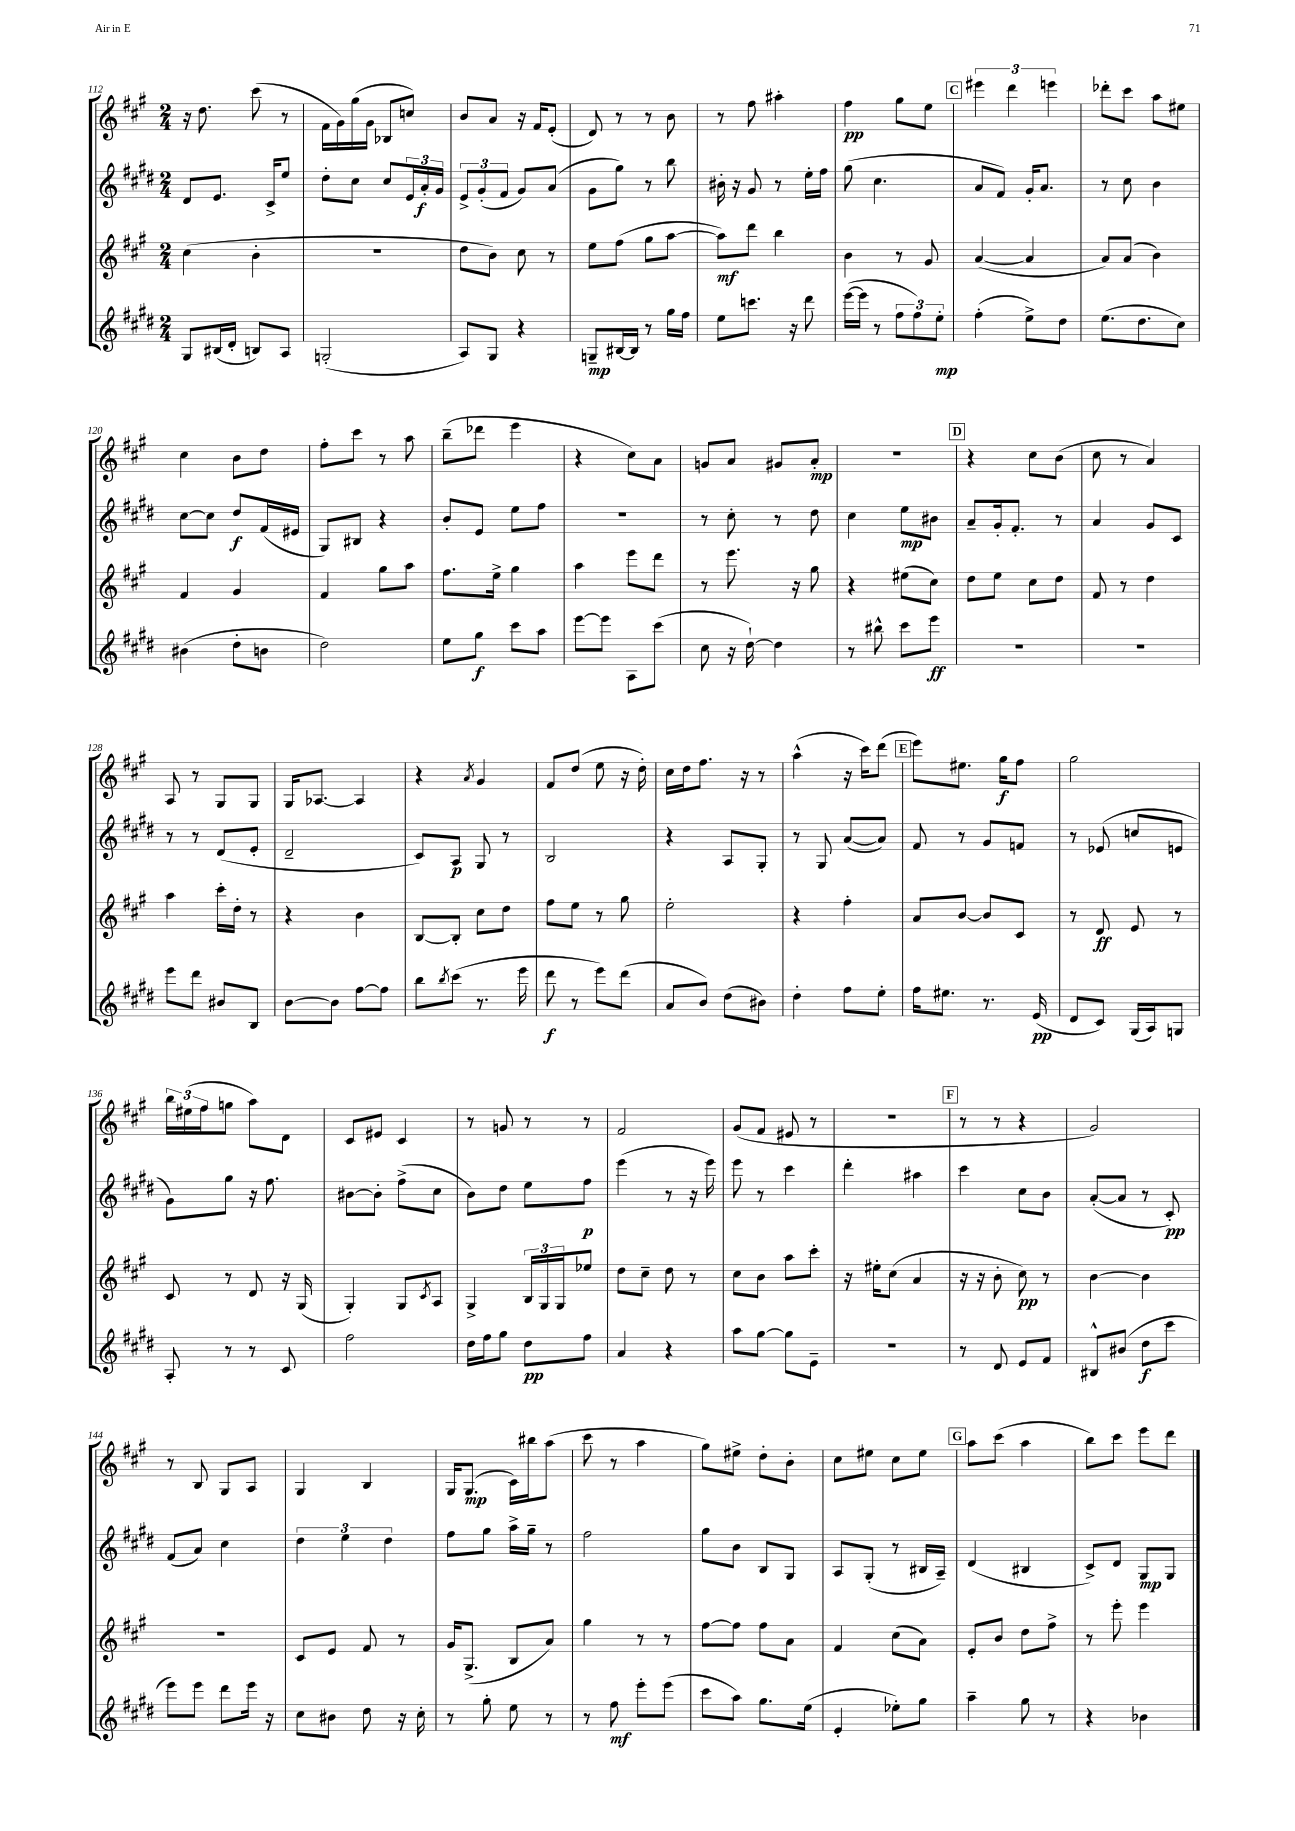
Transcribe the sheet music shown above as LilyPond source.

<<
\new StaffGroup <<
\new Staff = "s0" {
    \clef treble \key a \major \numericTimeSignature \time 2/4
    r16 d''8. cis'''8( r8 |
    fis'16 gis'16) gis''16( gis'16 bes8 c''8) |
    b'8 a'8 r16 fis'16 e'8-.( |
    d'8) r8 r8 b'8 |
    r8 fis''8 ais''4-. |
    fis''4\pp gis''8 e''8 |
    \mark \markup { \box "C" } \tuplet 3/2 { eis'''4 d'''4 e'''4 } |
    des'''8-. cis'''8 a''8 eis''8 |
    cis''4 b'8 d''8 |
    fis''8-. cis'''8 r8 a''8 |
    b''8--( des'''8 e'''4 |
    r4 cis''8) a'8 |
    g'8 a'8 gis'8 a'8-.\mp |
    R2 |
    \mark \markup { \box "D" } r4 cis''8 b'8( |
    cis''8 r8 a'4) |
    a8 r8 gis8 gis8 |
    gis16 aes8.~ aes4 |
    r4 \acciaccatura { a'8 } gis'4 |
    fis'8 d''8( e''8 r16 d''16-.) |
    cis''16 d''16 fis''8. r16 r8 |
    a''4-^( r16 cis'''16) d'''8( |
    \mark \markup { \box "E" } e'''8) eis''8. gis''16\f fis''8 |
    gis''2 |
    \tuplet 3/2 { b''16 eis''16( fis''16 } g''8 a''8) d'8 |
    cis'8 eis'8 cis'4 |
    r8 g'8 r8 r8 |
    fis'2 |
    gis'8( fis'8 eis'8 r8 |
    R2 |
    \mark \markup { \box "F" } r8 r8 r4 |
    gis'2) |
    r8 b8 gis8 a8 |
    gis4 b4 |
    gis16 gis8.\mp( cis'16) bis''16 a''8( |
    cis'''8 r8 a''4 |
    gis''8) eis''8-> d''8-. b'8-. |
    cis''8 eis''8 cis''8 eis''8 |
    \mark \markup { \box "G" } a''8 cis'''8( a''4 |
    b''8) cis'''8 e'''8 d'''8 \bar "|." |
}
\new Staff = "s1" {
    \clef treble \key e \major \numericTimeSignature \time 2/4
    dis'8 e'8. cis'16-> e''8 |
    dis''8-. cis''8 cis''8 \tuplet 3/2 { e'16 a'16-.\f gis'16 } |
    \tuplet 3/2 { e'8-> gis'8-.( fis'8 } gis'8) a'8( |
    gis'8 gis''8) r8 b''8 |
    bis'16-. r16 gis'8 r8 e''16-. fis''16 |
    gis''8( cis''4. |
    \mark \markup { \box "C" } a'8 fis'8) gis'16-. a'8. |
    r8 cis''8 b'4 |
    cis''8~ cis''8 dis''8\f fis'16( eis'16 |
    gis8) bis8 r4 |
    b'8-. e'8 e''8 fis''8 |
    r2 |
    r8 cis''8-. r8 dis''8 |
    cis''4 e''8\mp bis'8 |
    \mark \markup { \box "D" } a'8-- gis'16-. fis'8.-. r8 |
    a'4 gis'8 cis'8 |
    r8 r8 dis'8( e'8-. |
    dis'2-- |
    cis'8) a8\p gis8 r8 |
    b2 |
    r4 a8 gis8-. |
    r8 gis8 a'8~( a'8) |
    \mark \markup { \box "E" } fis'8 r8 gis'8 f'8 |
    r8 ees'8( c''8 e'8 |
    gis'8) gis''8 r16 fis''8. |
    bis'8~ bis'8-. fis''8->( cis''8 |
    b'8) dis''8 e''8 fis''8\p |
    e'''4( r8 r16 e'''16) |
    e'''8 r8 cis'''4 |
    dis'''4-. ais''4 |
    \mark \markup { \box "F" } cis'''4 cis''8 b'8 |
    a'8~-.( a'8 r8 cis'8-.\pp) |
    fis'8( a'8) cis''4 |
    \tuplet 3/2 { dis''4 e''4 dis''4 } |
    fis''8 gis''8 a''16-> gis''16-- r8 |
    fis''2 |
    gis''8 b'8 b8 gis8 |
    a8 gis8-.( r8 bis16 a16--) |
    \mark \markup { \box "G" } dis'4( bis4 |
    cis'8->) dis'8 gis8\mp gis8 \bar "|." |
}
\new Staff = "s2" {
    \clef treble \key a \major \numericTimeSignature \time 2/4
    cis''4( b'4-. |
    R2 |
    d''8 b'8) cis''8 r8 |
    e''8 fis''8( gis''8 a''8~ |
    a''8\mf) d'''8 b''4 |
    b'4 r8 gis'8 |
    \mark \markup { \box "C" } a'4~( a'4 |
    a'8) a'8( b'4) |
    fis'4 gis'4 |
    fis'4 gis''8 a''8 |
    fis''8. e''16-> gis''4 |
    a''4 e'''8 d'''8 |
    r8 e'''8. r16 gis''8 |
    r4 eis''8( cis''8) |
    \mark \markup { \box "D" } d''8 e''8 cis''8 d''8 |
    fis'8 r8 d''4 |
    a''4 cis'''16-. d''16-. r8 |
    r4 b'4 |
    b8~ b8-. cis''8 d''8 |
    fis''8 e''8 r8 gis''8 |
    e''2-. |
    r4 fis''4-. |
    \mark \markup { \box "E" } a'8 b'8~ b'8 cis'8 |
    r8 d'8\ff e'8 r8 |
    cis'8 r8 d'8 r16 gis16( |
    gis4-.) gis8 \acciaccatura { cis'8 } a8 |
    gis4-> \tuplet 3/2 { b16 gis16 gis16 } ees''8 |
    d''8 cis''8-- d''8 r8 |
    cis''8 b'8 a''8 cis'''8-. |
    r16 eis''16-. cis''8( a'4 |
    \mark \markup { \box "F" } r16 r16 b'8-. cis''8\pp) r8 |
    b'4~ b'4 |
    r2 |
    cis'8 e'8 fis'8 r8 |
    gis'16 gis8.->( b8 a'8) |
    gis''4 r8 r8 |
    fis''8~ fis''8 fis''8 a'8 |
    fis'4 cis''8( a'8) |
    \mark \markup { \box "G" } e'8-. b'8 d''8 fis''8-> |
    r8 e'''8-. e'''4 \bar "|." |
}
\new Staff = "s3" {
    \clef treble \key e \major \numericTimeSignature \time 2/4
    gis8 bis16( dis'16-. b8) a8 |
    g2-.( |
    a8) gis8 r4 |
    g8--\mp bis16~ bis16 r8 gis''16 fis''16 |
    e''8 c'''8. r16 dis'''8 |
    e'''16~( e'''16 r8 \tuplet 3/2 { fis''8 fis''8) e''8-.\mp } |
    \mark \markup { \box "C" } fis''4-.( e''8->) dis''8 |
    e''8.( dis''8. cis''8) |
    bis'4( dis''8-. b'8 |
    dis''2) |
    e''8 gis''8\f cis'''8 a''8 |
    e'''8~ e'''8 a8 cis'''8( |
    cis''8 r16 dis''16~-!) dis''4 |
    r8 bis''8-^ cis'''8 e'''8\ff |
    \mark \markup { \box "D" } R2 |
    R2 |
    e'''8 dis'''8 bis'8 b8 |
    b'8~ b'8 fis''8~ fis''8 |
    b''8 \acciaccatura { b''8 } cis'''8( r8. e'''16 |
    dis'''8\f r8 e'''8) dis'''8( |
    a'8 b'8) dis''8( bis'8) |
    dis''4-. fis''8 e''8-. |
    \mark \markup { \box "E" } fis''16 eis''8. r8. e'16\pp( |
    dis'8 cis'8) gis16( a16) g8 |
    a8-. r8 r8 cis'8 |
    fis''2 |
    dis''16 fis''16 gis''8 dis''8\pp fis''8 |
    a'4 r4 |
    a''8 gis''8~ gis''8 e'8-- |
    r2 |
    \mark \markup { \box "F" } r8 dis'8 e'8 fis'8 |
    bis8-^ bis'8( dis''8\f cis'''8 |
    e'''8) e'''8 dis'''8 e'''16 r16 |
    cis''8 bis'8 dis''8 r16 cis''16-. |
    r8 gis''8-. e''8 r8 |
    r8 fis''8\mf e'''8-. e'''8( |
    cis'''8 a''8) gis''8. e''16( |
    e'4-. ees''8-.) gis''8 |
    \mark \markup { \box "G" } a''4-- gis''8 r8 |
    r4 bes'4 \bar "|." |
}
>>
>>
\layout { \context { \Score currentBarNumber = #112 } }
